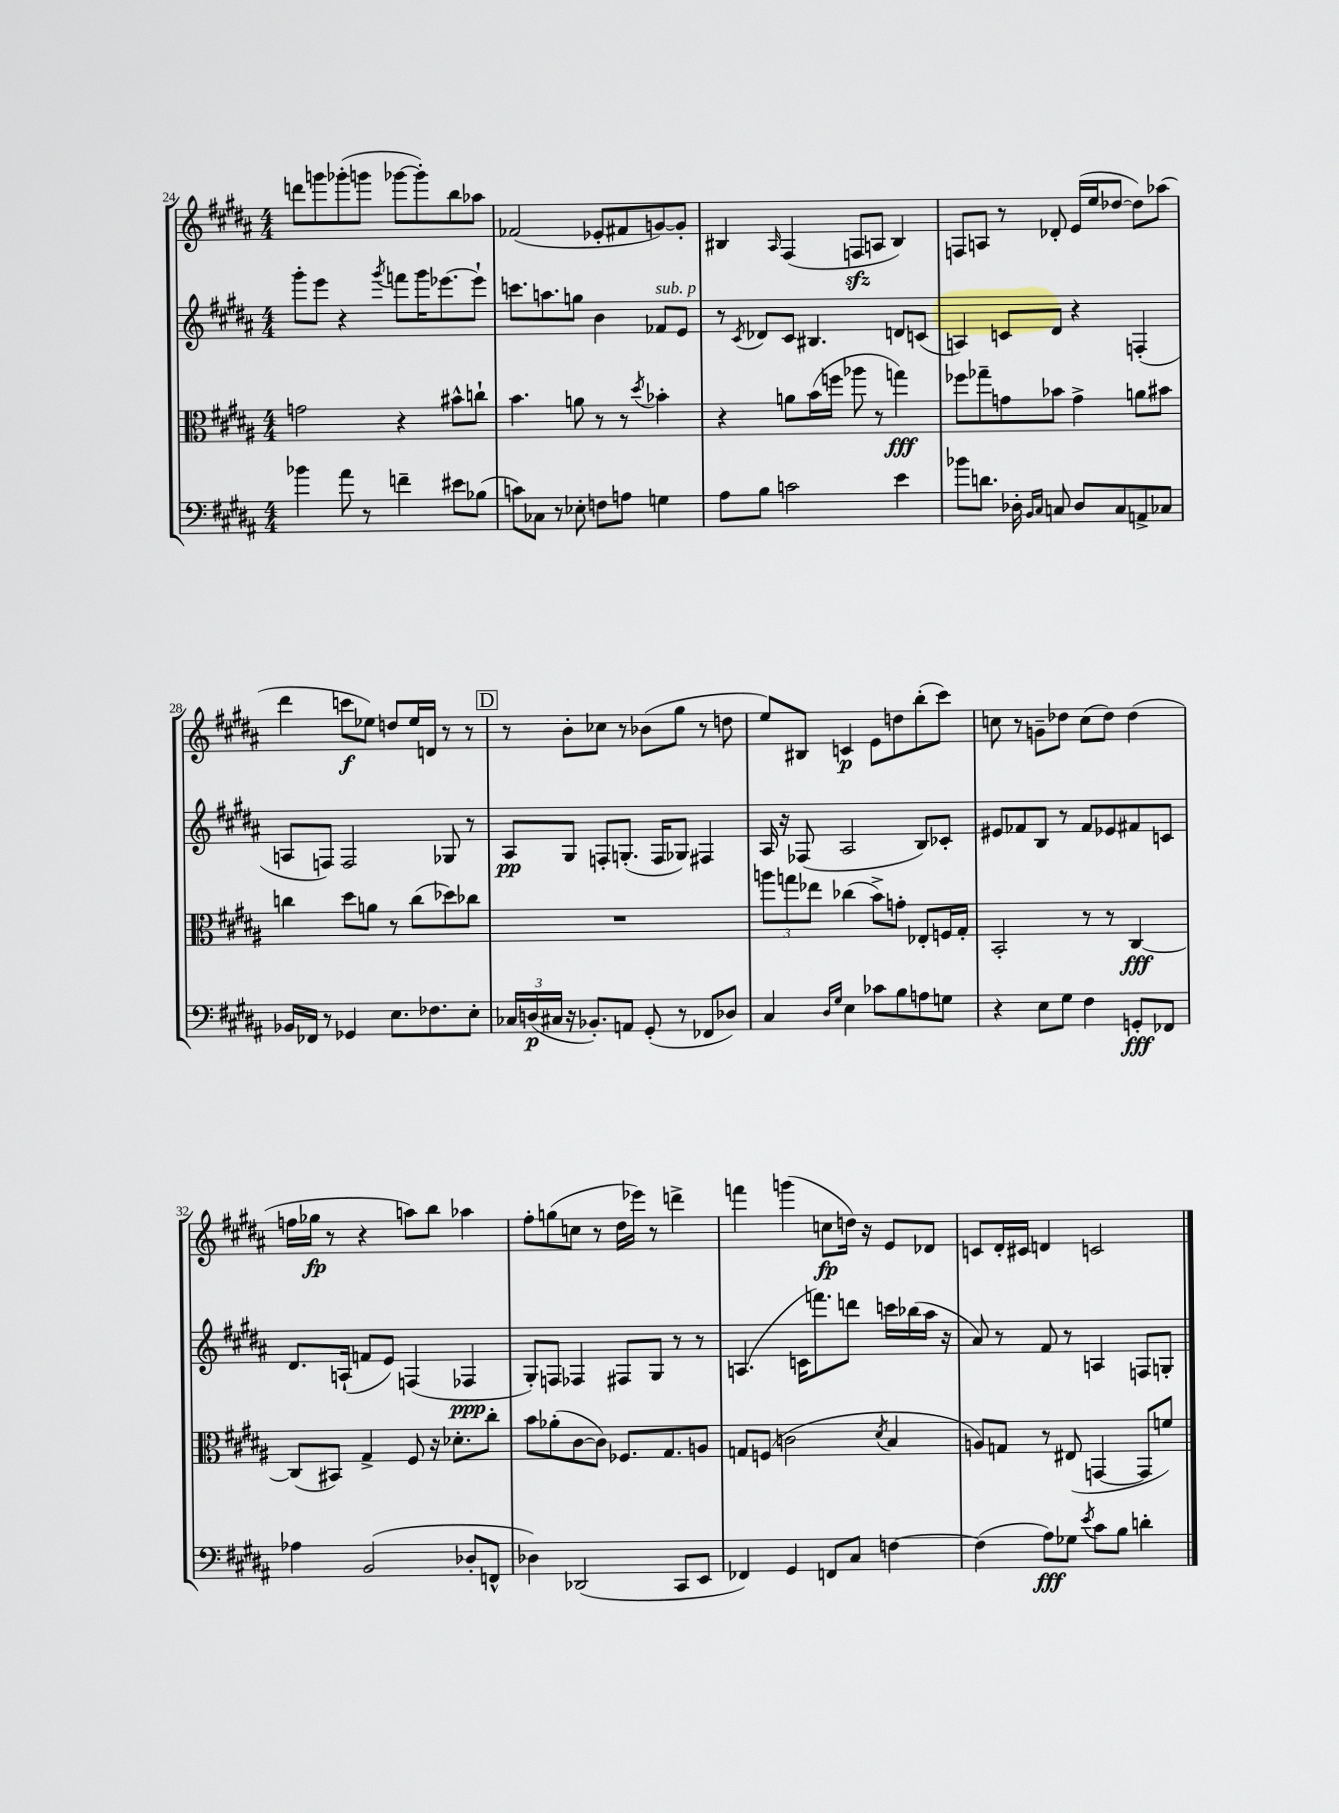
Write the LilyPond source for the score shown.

<<
\new StaffGroup <<
\new Staff = "s0" {
    \clef treble \key b \major \numericTimeSignature \time 4/4
    d'''8 g'''8 ges'''8-.( g'''8 ges'''8~ ges'''8-.) b''8 aes''8 |
    fes'2( ees'8-. fis'8 g'8~) g'8-. |
    bis4 \grace { ais16 } fis4( f8\sfz a8 bis4) |
    f8 a8 r8 des'8-. e'16( e''16 des''8~ des''8) aes''8( |
    dis'''4 c'''8\f ees''8) d''8 ees''16 d'16 r8 r8 |
    \mark \markup { \box "D" } r8 b'8-. ces''8 r8 bes'8( gis''8 r8 d''8 |
    e''8) bis8 c'4\p e'8 d''8 b''8-.( cis'''8) |
    c''8 r8 g'8-- des''8 c''8( des''8) des''4( |
    f''16 ges''16\fp r8 r4 a''8) b''8 aes''4 |
    fis''8-. g''8( c''8 r8 dis''16 ees'''16) r8 d'''4-> |
    f'''4 g'''4( c''8\fp d''16) r16 e'8 des'8 |
    c'8 dis'16-. cis'16 d'4 c'2 \bar "|." |
}
\new Staff = "s1" {
    \clef treble \key b \major \numericTimeSignature \time 4/4
    gis'''8-. e'''8 r4 \acciaccatura { gis'''8 } f'''8 gis'''16 ees'''8.~ ees'''8-! |
    c'''8. a''8. g''8 b'4 fes'8^\markup { \italic "sub. p" } e'8 |
    r8 \acciaccatura { cis'8 } des'8 cis'8 bis4. d'8 c'8( |
    a4) c'8 dis'8 r4 f4-.( |
    a8 f8) f2 ges8 r8 |
    \mark \markup { \box "D" } ais8\pp gis8 f8-. g8.-.( f16 ges8) fis4 |
    ais16 r16 fes8( ais2 b8) ces'8-. |
    eis'8 fes'8 b8 r8 fes'8 ees'8 fis'8 c'8 |
    dis'8. a16-!( f'8 e'8) f4( fes4\ppp |
    gis8-.) f8 fes4 fis8 gis8 r8 r8 |
    a4.( c'16 f'''8.) d'''8 c'''16 bes''16( ais''16 r16 |
    ais'8) r8 fis'8 r8 a4 f8 g8-. \bar "|." |
}
\new Staff = "s2" {
    \clef alto \key b \major \numericTimeSignature \time 4/4
    g'2 r4 bis'8-^ c''8-! |
    b'4. a'8 r8 r8 \acciaccatura { dis''8 } bes'4-. |
    r4 a'8 b'16( f''16 aes''8 r8 g''4\fff) |
    fes''8 ges''8-- g'8 bes'8 g'4-> a'8 bis'8 |
    c''4 dis''8 a'8 r8 c''8( des''8) ces''8 |
    \mark \markup { \box "D" } R1 |
    \tuplet 3/2 { a''8 g''8 ees''8 } ces''4( b'8->) g'8-. ees8-. f16 gis16-. |
    b,2-. r8 r8 cis4~\fff |
    cis8( bis,8) gis4-> fis8 r16 des'8.-. cis''8-. |
    b'8 aes'8-.( cis'8~ cis'8) fes8. gis8. a8 |
    g8 f8( c'2 \acciaccatura { dis'8 } b4 |
    a8) g8 r8 eis8( g,4~ g,8 f'8) \bar "|." |
}
\new Staff = "s3" {
    \clef bass \key b \major \numericTimeSignature \time 4/4
    bes'4 ais'8 r8 f'4-- eis'8 bes8( |
    c'8) ces8 r8 ees8-. f8 a8 g4 |
    ais8 b8 c'2 e'4 |
    bes'8 d'8. des16-. \grace { b,16 cis16 } c8 des8 c8 a,8-> ces8 |
    bes,16 fes,16 r8 ges,4 e8. fes8. e8-. |
    \mark \markup { \box "D" } \tuplet 3/2 { ces16 d16\p( cis16 } r16 bes,8.-.) a,8 gis,8-.( r8 fes,8 des8) |
    cis4 \grace { dis16 gis16 } e4 ces'8 b8 a8 g8 |
    r4 e8 gis8 fis4 g,8-.\fff fes,8 |
    aes4 b,2( des8-. f,8-^ |
    des4) des,2( cis,8 e,8 |
    fes,4) gis,4 f,8 cis8 f4~ |
    f4( ais8\fff) ges8 \acciaccatura { e'8 } cis'8 b8 d'4-. \bar "|." |
}
>>
>>
\layout { \context { \Score currentBarNumber = #24 } }
